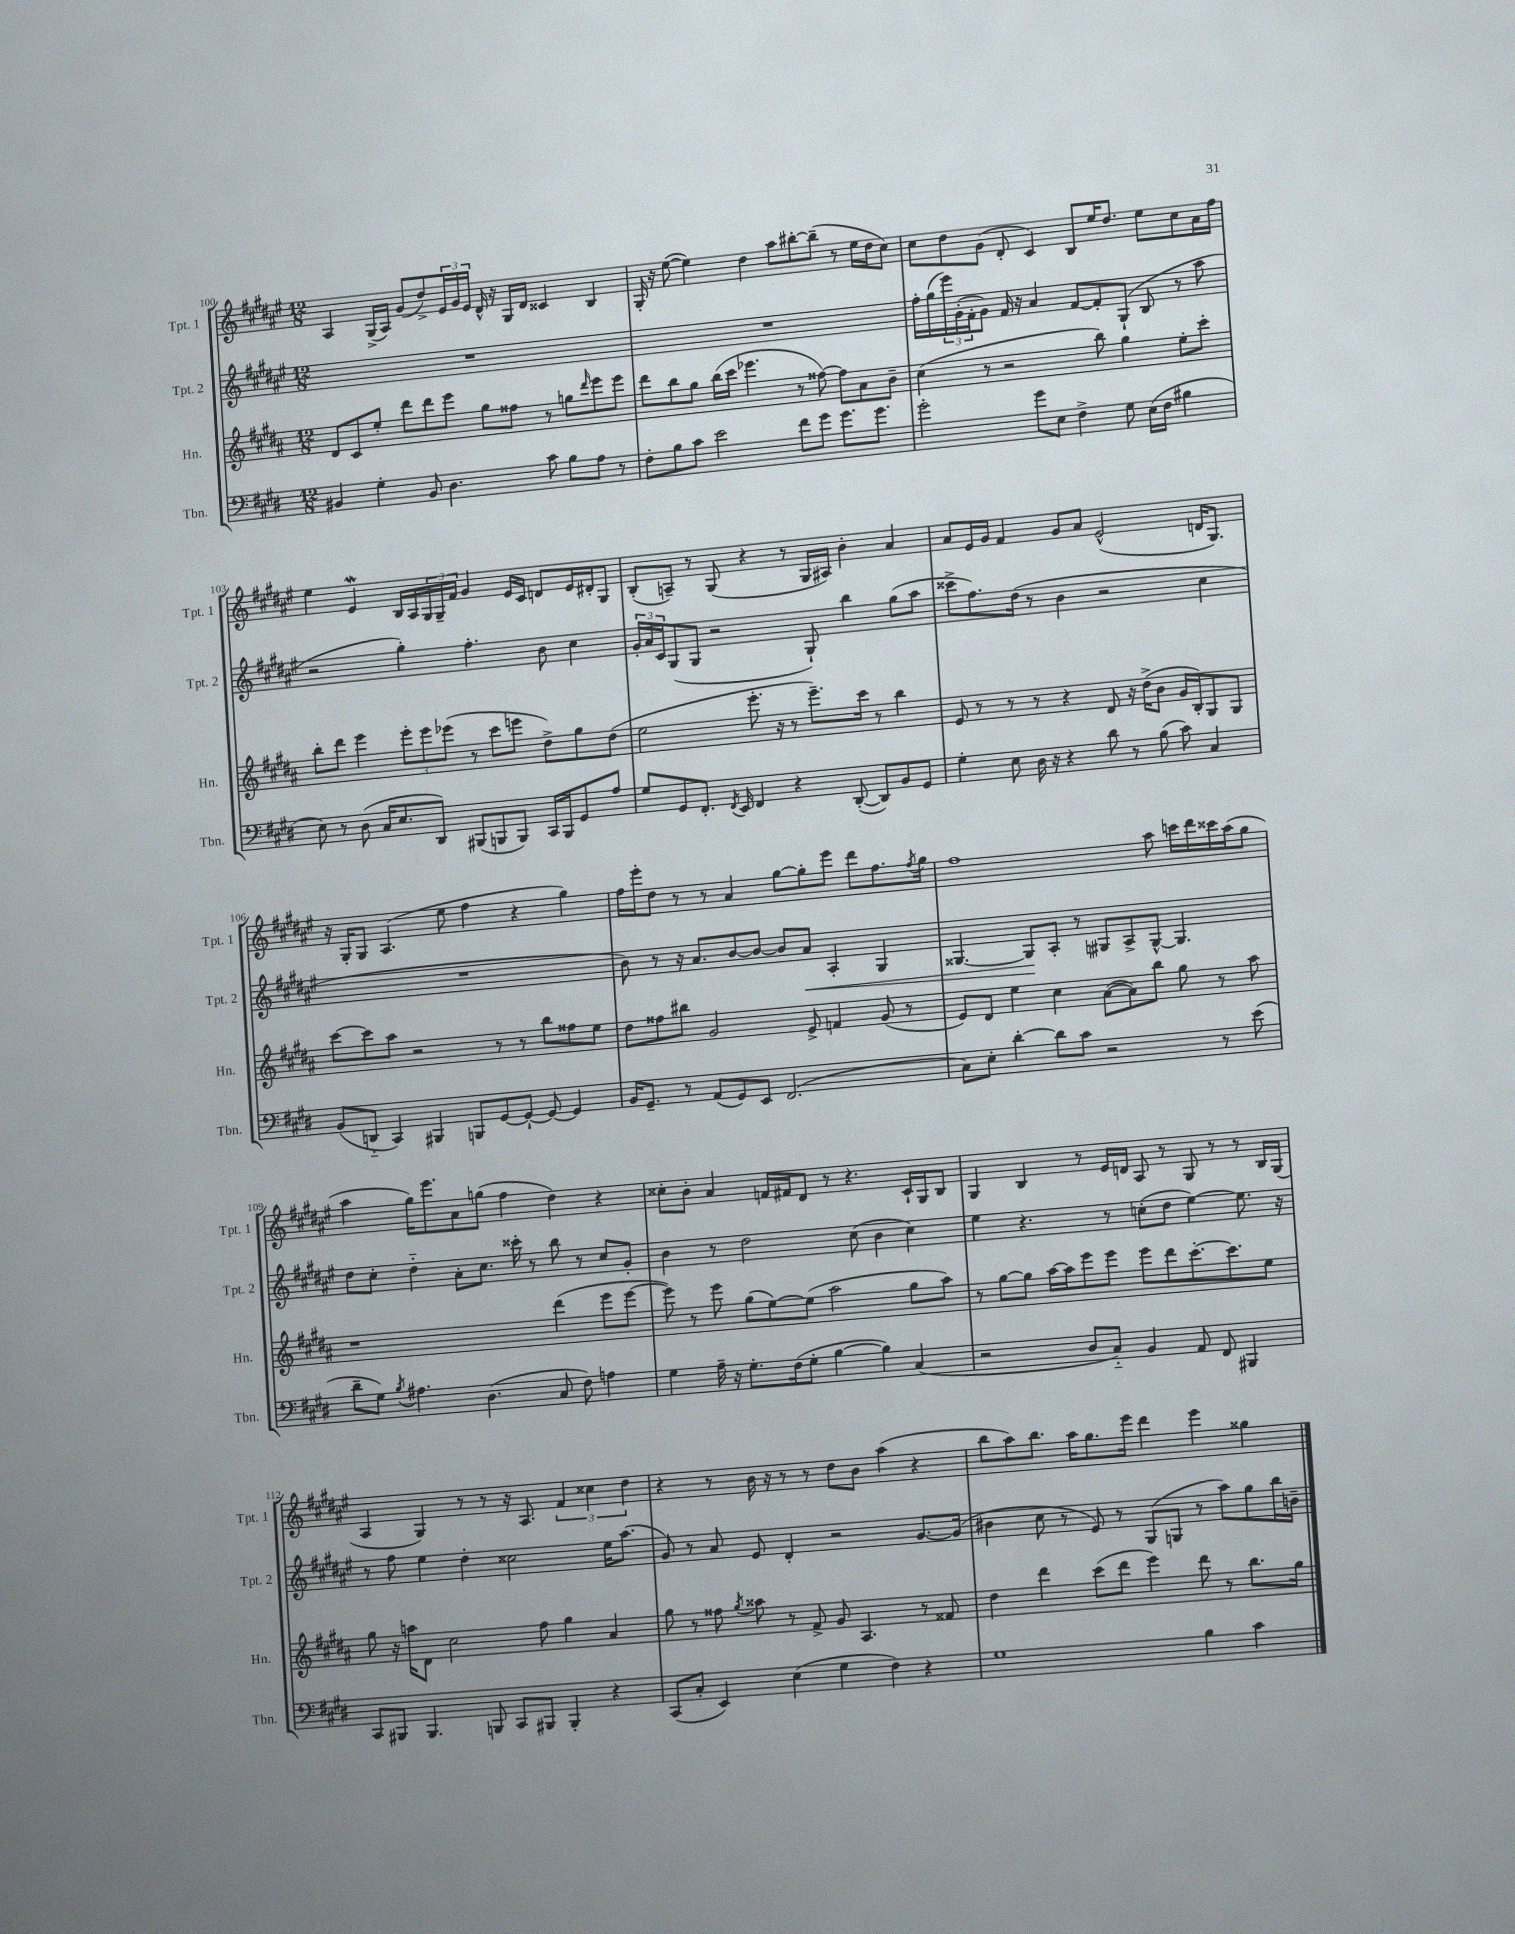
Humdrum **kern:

**kern	**kern	**kern	**dynam	**kern
*part4	*part3	*part2	*part2	*part1
*staff4	*staff3	*staff2	*staff2	*staff1
*I"Tbn.	*I"Hn.	*I"Tpt. 2	*	*I"Tpt. 1
*I'Tbn.	*I'Hn.	*I'Tpt. 2	*	*I'Tpt. 1
*clefF4	*clefG2	*clefG2	*	*clefG2
*k[f#c#g#d#]	*k[f#c#g#d#a#]	*k[f#c#g#d#a#e#]	*	*k[f#c#g#d#a#e#]
*M12/8	*M12/8	*M12/8	*	*M12/8
=100	=100	=100	=100	=100
4BB#X/	8d#/L	1.r	.	4A#/
.	8c#/	.	.	.
4G#'\	8ee'/J	.	.	(16G#^/LL
.	.	.	.	16A#/JJ)
.	8ddd#\L	.	.	(8g#/L
8BB#/	8ddd#\	.	.	8dd#^/)
4.D#\	8eee\J	.	.	24e#/L
.	.	.	.	24g#/
.	.	.	.	24e#/JJ
.	8gg#\L	.	.	16d#^^/
.	.	.	.	16r
.	8ff##X\J	.	.	16G#/LL
.	.	.	.	16d#/JJ
8c#\	8r	.	.	4c##X/
8B\L	8ggn\L	.	.	.
.	16qqddd#/	.	.	.
8A\J	8eee\	.	.	4B/
8r	8eee\J	.	.	.
=101	=101	=101	=101	=101
8F#'\L	8ddd#\L	1.r	.	16G#'/
.	.	.	.	16r
8B\	8bb\	.	.	([8ee#\
8c#\J	8gg#\J	.	.	4ee#\])
2e\	(16bb\LL	.	.	.
.	16ccc#\JJ	.	.	.
.	4.eee-X\	.	.	4dd#\
.	.	.	.	8aa#\L
8f#\L	8r	.	.	[8bb#X'\
8g#\J	[8ff##X\)	.	.	(8bb#~\J]
8.g#\L	8ff##\L]	.	.	8r
.	8a#\	.	.	16ee#\LL
8.g#\J	.	.	.	16dd#\J
.	8b~\J	.	.	8cc#\J)
=102	=102	=102	=102	=102
2g#'\	(4cc#\	16ff#'\LL	.	8cc#\L
.	.	(16gg#\	.	.
.	.	24eee#\)	.	8dd#\
.	.	(24g#'\	.	.
.	.	24f#'\J	.	.
.	8r	8g#\J)	.	(8g#\J
.	2r	16f#/	.	8d#'/
.	.	16r	.	.
8g#\L	.	4a#/	.	4c#/)
8E\J	.	.	.	.
4F#^\	.	[8f#/L	.	8B/L
.	8bb\)	8f#'/]	.	16ee#/K
.	.	.	.	8.dd#/J
8G#\	4gg#\	(8G#`/J	.	.
(16E\LL	.	8B/	.	8ee#\L
16F#\JJ	.	.	.	.
4B#X\	8ee'\L	8r	.	8cc#\
.	8ccc#'\J	8aa#\	.	16a#\L
.	.	.	.	16ff#\JJ
!!LO:LB:g=z
=103	=103	=103	=103	=103
8E\)	8bb'\L	2r	.	4ee#\
8r	8ddd#\J	.	.	.
(8D#\	4eee\	.	.	4e#W/
16C#/KL	.	.	.	.
8.E/	.	.	.	.
.	12eee'\L	4gg#'\)	.	16B/LL
.	.	.	.	16A#/
.	12eee\	.	.	.
8DD#/J)	.	.	.	24G#/
.	(12eee-X\J	.	.	24G#~/
.	.	.	.	24f#/JJ
(8BBB#X/L	8r	4.ff#'\	.	4g#/
8BBBn/	8ccc#\L	.	.	.
8BBB/J)	8eeen\J	.	.	16e#/LL
.	.	.	.	16c#/JJ
16CC#/LL	8dd#^\L)	8b\	.	8dn/L
16BBB/J	.	.	.	.
8GG#/	8gg#\	4cc#\	.	16e#/L
.	.	.	.	16d#X'/J
8A/J	(8dd#\J	.	.	8G#/J
=104	=104	=104	=104	=104
8G#/L	2ee\	24g#'/LL	.	(8B'/L
.	.	24a#/	.	.
.	.	24c#/J	.	.
8GG#/	.	(8G#/	.	8An~/J)
8.FF#'/J	.	8G#/J	.	8r
.	.	2r	.	(8G#/
8qFF#/	.	.	.	.
16EE/	.	.	.	.
4FF#/	8.eee'\	.	.	4r
.	16r	.	.	.
4r	8r	.	.	8r
.	8.eee~\L)	8G#`/)	.	16G#/LL
.	.	.	.	16A#X/JJ)
([8DD#'/	.	4bb\	.	4b'\
.	16ccc#\Jk	.	.	.
8DD#/L])	8r	.	.	.
8BB/	4bb\	(8gg#\L	.	4a#/
8GG#/J	.	8aa#\J	.	.
=105	=105	=105	=105	=105
4G#'\	8e/	8ccc##X^\L	.	8a#/L
.	8r	8.ff#\)	.	16e#/L
.	.	.	.	16g#/JJ
8E\	8r	.	.	4f#/
.	.	(16dd#\Jk	.	.
16D#\	8r	8r	.	.
16r	.	.	.	.
4r	4r	4b\	.	8g#/L
.	.	.	.	8a#/J
8d#\	8d#/	2r	.	(2e#^^/
8r	16r	.	.	.
.	(16dd#^\KL	.	.	.
(8B\	8b\J	.	.	.
8c#\)	16g#/LL	.	.	.
.	16B'/J)	.	.	.
4C#/	8G#/	4cc#\	.	16dn/KL
.	.	.	.	8.G#/J)
.	8G#/J	.	.	.
!!LO:LB:g=z
=106	=106	=106	=106	=106
(8BB/L	[8ccc#\L	1.r	.	16r
.	.	.	.	16G#'/KL
8DDn/J	8ccc#\]	.	.	8G#/J
4CC#/)	8aa#\J	.	.	(4.A#/
.	2r	.	.	.
4BBB#X/	.	.	.	.
.	.	.	.	8ee#\
8BBBn/L	.	.	.	4ff#\
[8GG#/	8r	.	.	.
8GG#`/J_	8r	.	.	4r
8GG#/_	8bb\L	.	.	.
4GG#/]	8ff##X\	.	.	4gg#\)
.	8ee\J	.	.	.
=107	=107	=107	=107	=107
16BB/KL	8dd#\L	8b\)	.	16ff#\LL
8.GG#~/J	.	.	.	16eee#'\J
.	8ff##X\	8r	.	8dd#\J
8r	8bb#X\J	16r	.	8r
.	.	8.a#/L	.	.
(8AA/L	2g#/	.	.	8r
8GG#/)	.	[8b/	.	4a#/
8EE/J	.	8b/J_	.	.
(2.FF#/	.	8b/L]	.	[8gg#\L
!	!	!	!LO:HP:b	!
.	8e^/	8a#/J	<	8gg#'\]
.	4fn/	4A#'/	.	8eee#\J
.	.	.	.	8ddd#\L
.	(8g#/	4G#/	.	8.ff#\
.	8r	.	.	.
.	.	.	.	8qff#/
.	.	.	.	16gg#\Jk
=108	=108	=108	=108	=108
8C#\L)	8e/L)	[4.G##X/	.	1ff#
8E'\J	8d#/J	.	.	.
[4d#'\	4ee\	.	.	.
.	.	8G##/L]	.	.
8d#\L]	4cc#\	8A#'/J	[	.
8c#\J	.	8r	.	.
2r	([8a#\L	8G#X/L	.	.
.	8a#\])	8A#^/	.	.
.	8bb\J	[8G#^^/J	.	8aa#\
.	8gg#\	4.G#/]	.	16cccn\LL
.	.	.	.	16ddd#\
8r	8r	.	.	16ccc##X\
.	.	.	.	(16aa#\J
(8e\	8aa#\	.	.	8gg#\J
!!LO:LB:g=z
=109	=109	=109	=109	=109
8d#~\L	1r	8dd#\L	.	4aa#\
8G#\J)	.	8cc#'\J	.	.
8qB/	.	.	.	.
4.A#X\	.	4dd#\	.	16gg#\KL)
.	.	.	.	8.eee#\
.	.	8a#'\L	.	8a#\
(4.D#\	.	8.cc#\J	.	(8ggn\J
.	.	.	.	4ff#\
.	.	16ccc##X'\	.	.
.	.	8r	.	.
8C#/	(4ddd#\	8bb\	.	4dd#\)
8F#\)	.	8r	.	.
4An\	8eee\L	8cc#/L	.	4r
.	[8eee\J	8g#'/J	.	.
=110	=110	=110	=110	=110
4G#\	8eee\])	4b\	.	8cc##X'\L
.	8r	.	.	8b'\J
16A~\	8eee\	8r	.	4a#/
16r	.	.	.	.
8.G#'\L	(8gg#\L	2dd#\	.	.
.	[8ee\)	.	.	16fn/LL
(16F#\k	.	.	.	16f#X/J
8G#'\J	(8ee\J]	.	.	8d#/J
[4B\	2aa#\	.	.	8r
.	.	(8cc#\	.	4.r
4B\])	.	4b\	.	.
(4C#/	8gg#\L	4cc#\)	.	16c#`/LL
.	.	.	.	16G#/J
.	8aa#\J)	.	.	8B/J
=111	=111	=111	=111	=111
2r	8r	4ee#\	.	4G#/
.	[8gg#\L	.	.	.
.	8gg#\J]	4.r	.	4B/
.	[16aa#\LL	.	.	.
.	16aa#\J]	.	.	.
8D#/L	8eee\	.	.	8r
8C#/J)	8eee\J	8r	.	16e#/LL
.	.	.	.	16dn/JJ
4BB/	8eee\L	(8ccn'\L	.	8A#/
.	8ddd#\	8dd#\J	.	8r
8AA/	[8.ccc#'\	[4ee#\)	.	8G#/
8FF#/	.	.	.	8r
.	8.ccc#\]	.	.	.
4BBB#X/	.	8.ee#\]	.	8r
.	8ee\J	.	.	16B/LL
.	.	16r	.	(16G#/JJ
!!LO:LB:g=z
=112	=112	=112	=112	=112
8CC#/L	8gg#\	8r	.	4A#/
8BBB#X/J	16r	8ff#\	.	.
.	16aan\KL	.	.	.
4.BBB#/	8d#\J	4ee#\	.	4G#/)
.	2cc#\	.	.	.
.	.	4dd#'\	.	8r
8BBBn/	.	.	.	8r
8CC#/L	.	2cc##X\	.	16r
.	.	.	.	8.A#/
8BBB#X/J	8ff#\	.	.	.
4BBB#'/	4gg#\	.	.	6f#/
.	.	.	.	6cc##X\
4r	4a#/	16ee#\KL	.	.
.	.	(8.aa#\J	.	.
.	.	.	.	6dd#\
=113	=113	=113	=113	=113
(8CC#/L	8gg#\	8g#/)	.	4r
8C#'/J	8r	8r	.	.
4EE/)	8ff##X\	8a#/	.	8r
.	8qgg#/	.	.	.
.	8aa##X\	8e#/	.	16b\
.	.	.	.	16r
(4E\	8r	4d#'/	.	8r
.	8f#^/	.	.	8r
4G#\	8g#/	2r	.	8dd#\L
.	4.A#/	.	.	8b\J
4F#\)	.	.	.	(4aa#\
4r	8r	[8.g#/L	.	4r
.	8f##X/	.	.	.
.	.	(16g#/Jk]	.	.
=114	=114	=114	=114	=114
1G#	4dd#\	4b#X\	.	8bb\L
.	.	.	.	8aa#\)
.	4ddd#\	8cc#\	.	8.bb\J
.	.	8r	.	.
.	.	.	.	16aa#\KL
.	(8ccc#\L	8e#/)	.	8.gg#\
.	8ddd#\J	8r	.	.
.	.	.	.	16eee#\Jk
.	4eee\)	(8G#/L	.	4ddd#\
.	.	8Gn/J	.	.
4B\	8ddd#\	8r	.	4eee#\
.	8r	8aa#\L)	.	.
4c#\	8.bb\L	8gg#\	.	4gg##X\
.	.	16bb\L	.	.
.	16gg#\Jk	16bn~\JJ	.	.
==	==	==	==	==
*-	*-	*-	*-	*-
